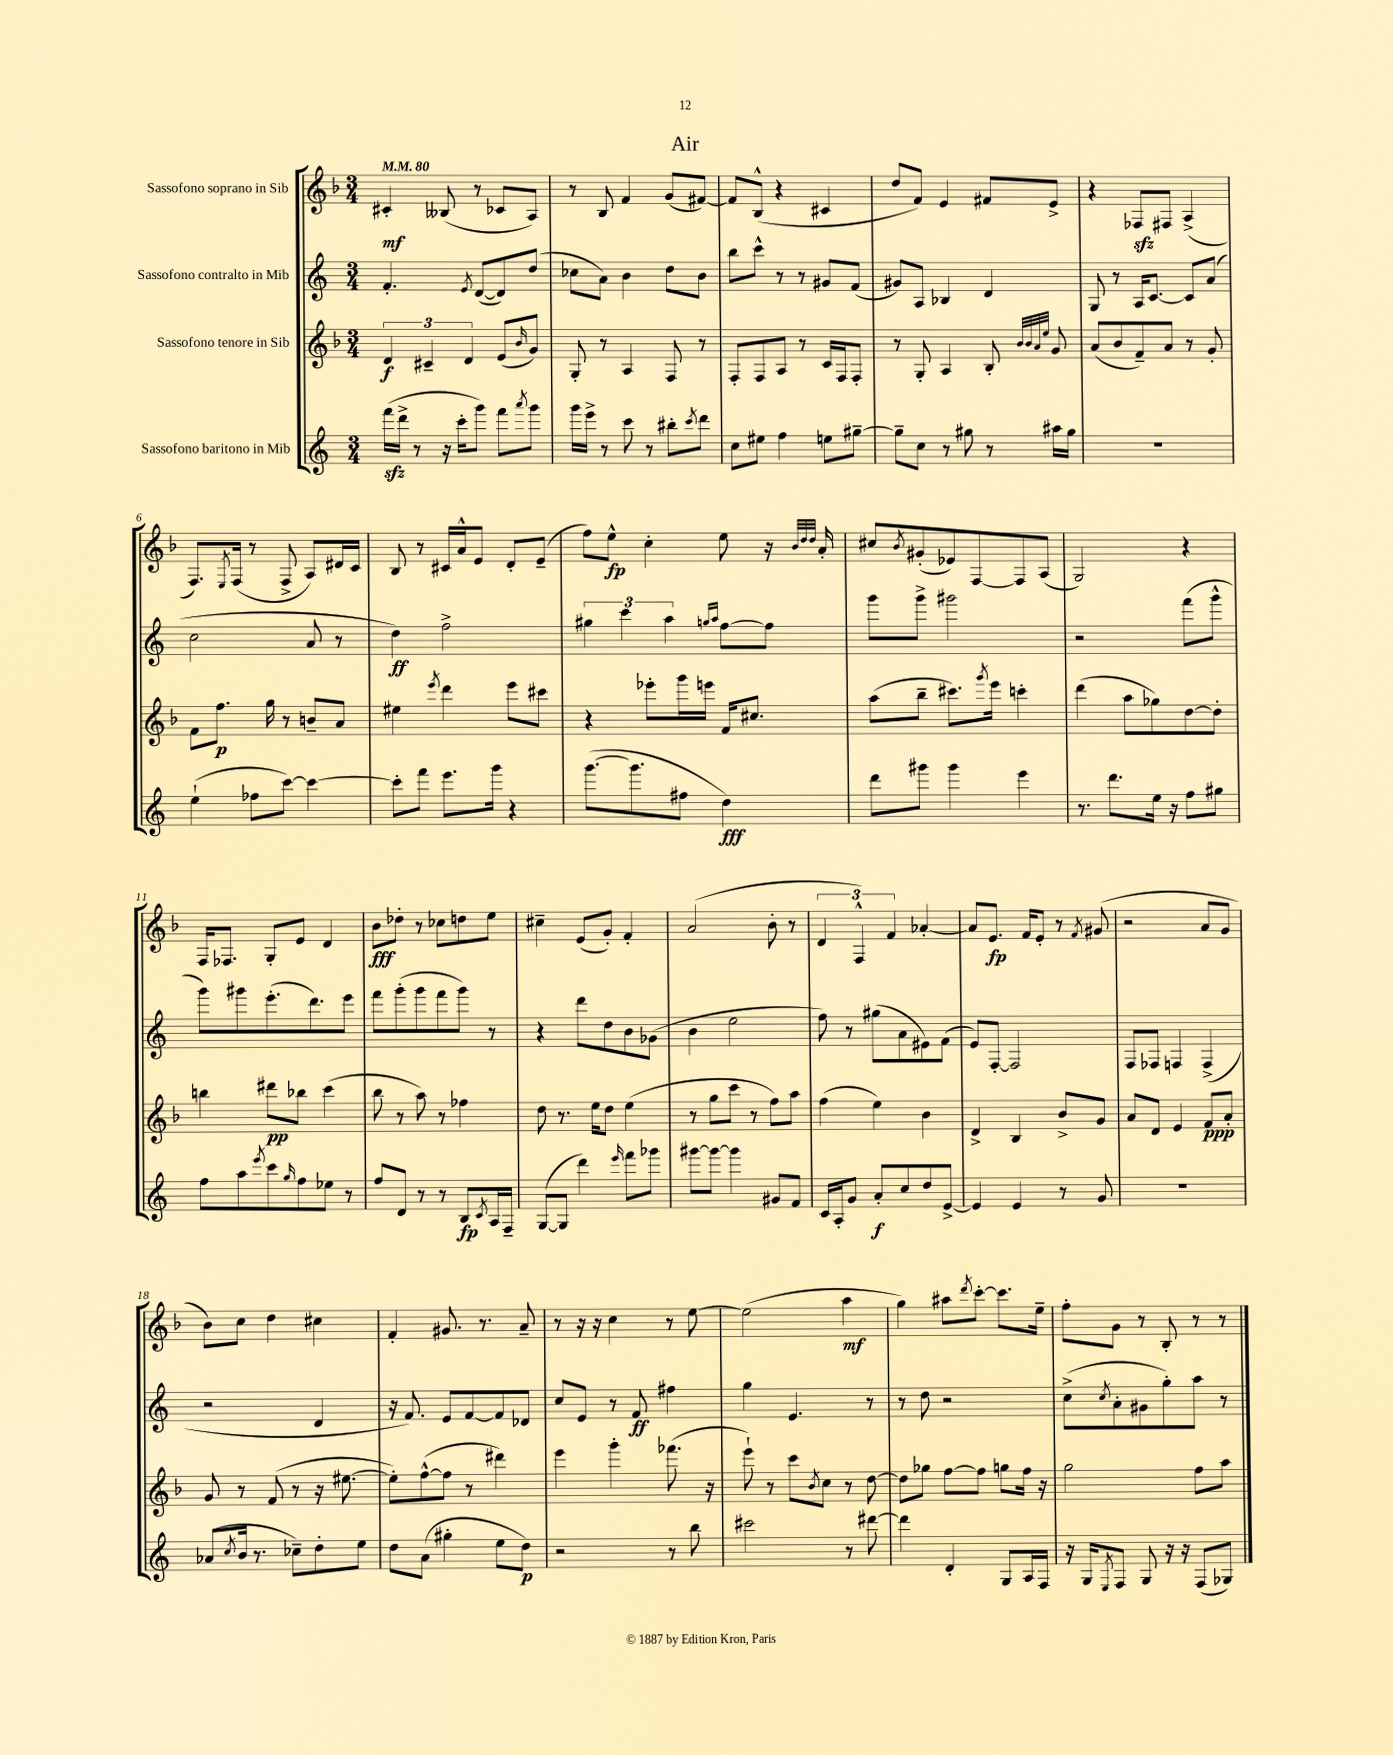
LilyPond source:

\header { title = "Air" }
<<
\new StaffGroup <<
\new Staff = "s0" \with { instrumentName = "Sassofono soprano in Sib" } {
    \clef treble \key f \major \numericTimeSignature \time 3/4 \tempo 4 = 80
    cis'4-.\mf beses8( r8 ces'8 a8) |
    r8 bes8 f'4 g'8( fis'8~) |
    fis'8 bes8-^( r4 cis'4 |
    d''8 f'8) e'4 fis'8 e'8-> |
    r4 fes8\sfz fis8 a4->( |
    f8.) \acciaccatura { e8 } f16( r8 f8-> a8) dis'16 c'16 |
    bes8 r8 cis'16 a'16-^ e'8 d'8-. e'8--( |
    f''8) e''8-^\fp c''4-. e''8 r16 \grace { bes'32 d''32 d''32 } a'16-. |
    cis''8 \acciaccatura { bes'8 } gis'8-.( ees'8) f8~ f8 a8( |
    g2) r4 |
    f16 fes8. g8-. e'8 d'4 |
    bes'8\fff des''8-. r8 ces''8 d''8 e''8 |
    cis''4-- e'8( g'8-.) f'4-. |
    a'2( bes'8-. r8 |
    \tuplet 3/2 { d'4 f4-^) f'4 } aes'4~-. |
    aes'8 e'8.\fp f'16 e'8-. r8 \acciaccatura { f'8 } gis'8( |
    r2 a'8 g'8 |
    bes'8) c''8 d''4 cis''4 |
    f'4-. gis'8. r8. a'8-- |
    r8 r16 r16 c''4 r8 e''8~ |
    e''2( a''4\mf |
    g''4) ais''8 \acciaccatura { d'''8 } c'''8~-. c'''8. e''16-- |
    f''8-. g'8 r8 bes8-. r8 r8 \bar "|." |
}
\new Staff = "s1" \with { instrumentName = "Sassofono contralto in Mib" } {
    \clef treble \key c \major \numericTimeSignature \time 3/4
    f'4.-. \acciaccatura { e'8 } d'8~( d'8) d''8( |
    ces''8 a'8) b'4 d''8 b'8 |
    b''8 c'''8-^ r8 r8 gis'8 f'8( |
    gis'8) a8 bes4 d'4 |
    g8 r8 a16 c'8.~ c'8 a'8( |
    c''2 a'8 r8 |
    d''4\ff) f''2-> |
    \tuplet 3/2 { gis''4 c'''4 a''4 } \grace { g''16 a''16 } f''8~ f''8 |
    g'''8 g'''8-> gis'''2 |
    r2 f'''8( g'''8-^ |
    g'''8) gis'''8 e'''8.-.( d'''8.) e'''8 |
    f'''8 g'''8-.( g'''8 f'''8 g'''8) r8 |
    r4 d'''8 d''8 b'8 ges'8( |
    b'4 e''2 |
    f''8) r8 gis''8( a'8 eis'8) f'8( |
    e'8) f8~-. f2 |
    f8 fes8 f4 f4->( |
    r2 d'4 |
    r16 f'8.) e'8 f'8~ f'8 des'8 |
    c''8 e'8 r8 f'8\ff fis''4 |
    g''4 e'4. r8 |
    r8 d''8 r2 |
    c''8->( \acciaccatura { c''8 } a'8-. gis'8 g''8-.) a''8 r8 \bar "|." |
}
\new Staff = "s2" \with { instrumentName = "Sassofono tenore in Sib" } {
    \clef treble \key f \major \numericTimeSignature \time 3/4
    \tuplet 3/2 { d'4\f cis'4-- d'4 } e'8( \grace { bes'16 } g'8) |
    g8-. r8 a4 f8 r8 |
    f8-. f8 a8 r8 c'16 f16 f8-. |
    r8 g8-. a4 bes8-. \grace { bes'32 bes'32 a'32 e''32 } g'8 |
    a'8( bes'8 f'8--) a'8 r8 g'8-. |
    f'8 f''8.\p g''16 r8 b'8-- a'8 |
    eis''4 \acciaccatura { e'''8 } d'''4 e'''8 cis'''8 |
    r4 ees'''8-. g'''16 e'''16 f'16 cis''8. |
    a''8( bes''8-- cis'''8.) \acciaccatura { g'''8 } e'''16 c'''4-. |
    d'''4( a''8 ges''8) d''8~ d''8-. |
    b''4 dis'''8\pp bes''8 c'''4( |
    bes''8 r8 a''8) r8 fes''4 |
    d''8 r8. e''16 d''8 e''4( |
    r8 g''8 c'''8 r8 f''8) a''8 |
    f''4( e''4) bes'4 |
    d'4-> bes4 bes'8-> g'8 |
    a'8 d'8 e'4 f'8\ppp a'8-. |
    g'8 r8 f'8( r8 r16 eis''8.~ |
    eis''8-.) f''8~-^( f''8 r8 dis'''4) |
    e'''4 g'''4-. fes'''8.( r16 |
    e'''8-!) r8 c'''8 \acciaccatura { bes'8 } c''8 r8 d''8~ |
    d''8 ges''8 f''8~ f''8 g''8 f''16 r16 |
    g''2 f''8 a''8 \bar "|." |
}
\new Staff = "s3" \with { instrumentName = "Sassofono baritono in Mib" } {
    \clef treble \key c \major \numericTimeSignature \time 3/4
    f'''16\sfz( d'''16-> r8 r16 c'''16-. g'''8) f'''8 \acciaccatura { a'''8 } g'''8 |
    g'''16 e'''16-> r8 c'''8 r8 bis''8-. \acciaccatura { c'''8 } d'''8 |
    c''8 eis''8 f''4 e''8 gis''8~-- |
    gis''8-- c''8 r8 gis''8 r8 ais''16 gis''16 |
    R2. |
    e''4-!( fes''8 c'''8~) c'''4~ |
    c'''8-. f'''8 e'''8. g'''16 r4 |
    g'''8.~( g'''8. fis''8 d''4\fff) |
    d'''8 gis'''8 gis'''4 e'''4 |
    r8. d'''8. e''16 r16 f''8 gis''8 |
    f''8 a''8 \acciaccatura { e'''8 } c'''8 \grace { g''16 } f''8 ees''8 r8 |
    f''8 d'8 r8 r8 b8\fp \acciaccatura { c'8 } a16 f16-- |
    g8~( g8 d'''4) \grace { e'''16 } f'''8 ges'''8 |
    gis'''8~ gis'''8~ gis'''4 gis'8 f'8 |
    c'16 a16-. g'8 a'8-.\f c''8 d''8 e'8~-> |
    e'4 e'4 r8 g'8 |
    R2. |
    aes'8( \acciaccatura { c''8 } b'16 r8. ces''8--) d''8-. e''8 |
    d''8 a'8( gis''4-. e''8 d''8\p) |
    r2 r8 b''8 |
    cis'''2 r8 dis'''8~ |
    dis'''4 d'4-. g8 a16 f16 |
    r16 g16 \acciaccatura { e8 } f8 g8 r16 r16 f8( ges8) \bar "|." |
}
>>
>>
